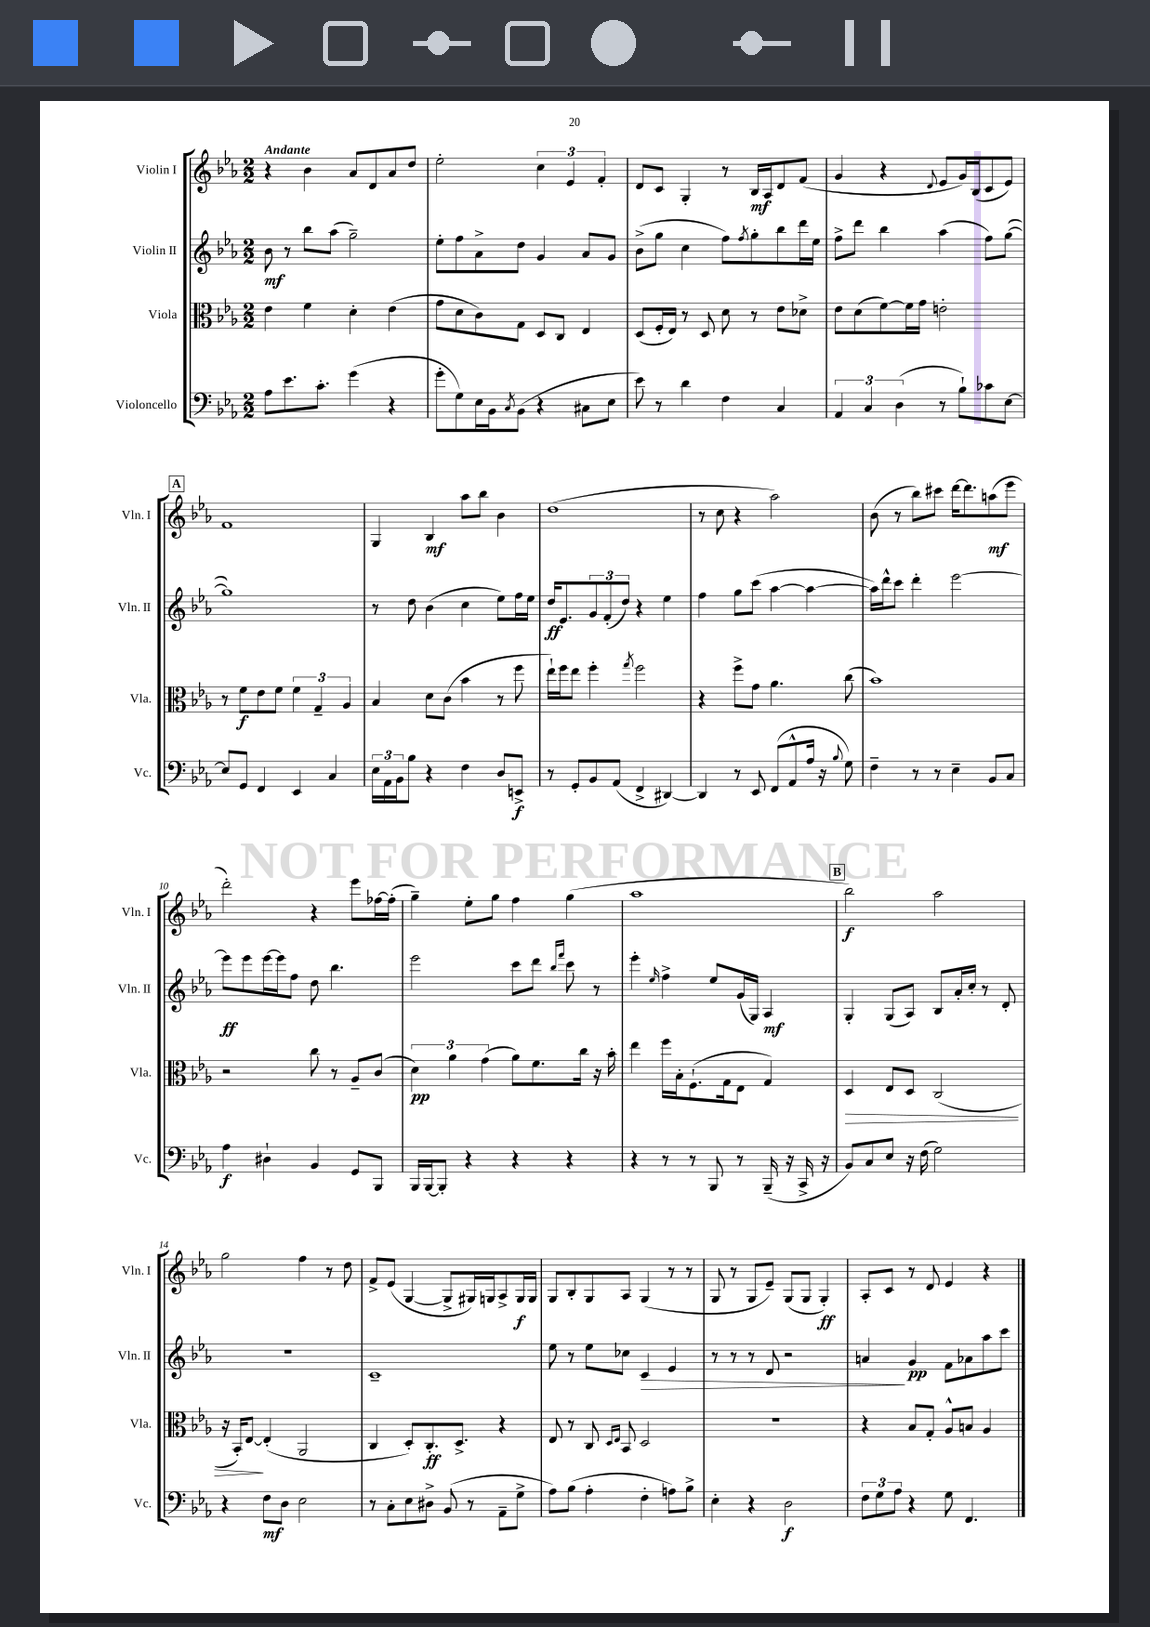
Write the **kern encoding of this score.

**kern	**kern	**kern	**kern
*staff4	*staff3	*staff2	*staff1
*clefF4	*clefC3	*clefG2	*clefG2
*k[b-e-a-]	*k[b-e-a-]	*k[b-e-a-]	*k[b-e-a-]
*M2/2	*M2/2	*M2/2	*M2/2
8A-	4e-	8b-	4r
8.e-	.	8r	.
.	4f	8bb-	4b-
8.c'	.	.	.
.	.	(8aa-	.
(4g	4d'	2gg~)	8a-
.	.	.	8d
4r	(4e-	.	8a-
.	.	.	8dd
=	=	=	=
8g'	8g	8ee-'	2ee-'
8G)	8d	8ff	.
16E-	8c)	8a-^	.
16BB-	.	.	.
8qC	.	.	.
(8BB-	8G	8dd	.
4r	8D	4g	6cc
.	8C	.	.
.	.	.	6e-
8C#	4E-	8a-	.
.	.	.	6f'
8E-	.	8g	.
=	=	=	=
8e-)	(8D	(8b-^	8d
8r	16F'	8gg	8c
.	16E-)	.	.
4d	8r	4cc	4G'
.	8D	.	.
4F	8d	8ff)	8r
.	.	8qff	.
.	8r	8gg'	16B-
.	.	.	16A-
4C	8e-	8bb-	8d
.	8d-^	16ddd	(8f
.	.	16ee-	.
=	=	=	=
6AA-	8e-	8ff^	4g
.	(8d	8ddd	.
6C	.	.	.
.	[8f)	4bb-	4r
(6D	.	.	.
.	16f]	.	.
.	16g	.	.
.	.	.	8qqd
8r	2e'	(4aa-	8e-
8B-`)	.	.	16g)
.	.	.	(16B-
8c-	.	8ff)	8c
[8E-	.	([8gg	8e-)
=	=	=	=
8E-]	8r	1gg])	1f
8GG	8f	.	.
4FF	8e-	.	.
.	8f	.	.
4EE-	6f	.	.
.	6G~	.	.
4C	.	.	.
.	6A-	.	.
=	=	=	=
24E-	4B-	8r	4G
24AA-	.	.	.
24BB-	.	.	.
8B-	.	8dd	.
4r	8d	(4b-	4B-
.	(8c	.	.
4F	4b-	4cc	8aa-
.	.	.	8bb-
8D	8r	8ee-)	4b-
8EE^	8ff	16ff	.
.	.	16ee-	.
=	=	=	=
8r	16ee-`)	16dd	(1dd
.	16ff	8.e-	.
8GG'	8ee-	.	.
8BB-	4ff'	12g	.
.	.	(12f'	.
(8AA-	.	.	.
.	.	12dd)	.
.	8qgg	.	.
4FF^	2ff	4r	.
[4DD#)	.	4ee-	.
=	=	=	=
4DD#]	4r	4ff	8r
.	.	.	8cc
8r	8ff^	8gg	4r
8EE-	8g	(8ccc	.
(8FF	4.a-	[4aa-	2aa-)
8AA-^^	.	.	.
16A-	.	4aa-_	.
16r	.	.	.
8qqB-	.	.	.
8G)	(8cc	.	.
=	=	=	=
4F~	1b-)	16aa-])	(8b-
.	.	16ddd^^	.
.	.	8ccc	8r
8r	.	4ddd'	8bb-)
8r	.	.	8ccc#
4E-~	.	[2eee-	[16ddd
.	.	.	8.ddd]
8BB-	.	.	(8aa
8C	.	.	8eee-
=	=	=	=
4A-	2r	8eee-]	2ddd')
.	.	8eee-	.
4D#`	.	[16eee-	.
.	.	16eee-]	.
.	.	8ff	.
4BB-	8cc	8dd	4r
.	8r	4.bb-	.
8GG	8A-~	.	8eee-
8BBB-	(8c	.	[16ff-
.	.	.	(16ff-']
=	=	=	=
16BBB-	6d)	2eee-	4gg~)
[16BBB-	.	.	.
8BBB-']	.	.	.
.	6a-	.	.
4r	.	.	8ee-'
.	(6g	.	.
.	.	.	8gg
4r	8a-)	8ccc	4ff
.	8.f	8ddd	.
.	.	16qqbb-	.
.	.	16qqfff	.
4r	.	8ccc	(4gg
.	16cc	.	.
.	16r	8r	.
.	16b-'	.	.
=	=	=	=
4r	4ee-	4eee-'	1aa-
.	.	16qqee-	.
8r	16ff	4ff^	.
.	16B-'	.	.
8r	(8.F`	.	.
8BBB-	.	8ee-	.
.	16G	.	.
8r	8E-	(16g	.
.	.	16G)	.
(16BBB-~	4G)	4A-	.
16r	.	.	.
16CC^	.	.	.
16r	.	.	.
=	=	=	=
8BB-)	4D	4G'	2bb-)
8C	.	.	.
8E-	8E-	(8G	.
16r	8D	8A-)	.
(16F	.	.	.
2G)	(2C	8B-	2aa-
.	.	16a-'	.
.	.	16cc'	.
.	.	8r	.
.	.	8d'	.
=	=	=	=
4r	16r	1r	2gg
.	16BB-')	.	.
.	[8E-	.	.
8F	(4E-']	.	.
8D	.	.	.
2E-	2AA-	.	4ff
.	.	.	8r
.	.	.	8dd
=	=	=	=
8r	4C	1c~	8f^
8C'	.	.	(8e-
8E-	8D')	.	[4G
8D#^	8.C'	.	.
(8BB-	.	.	8G^]
.	8.D^	.	.
8r	.	.	16G#)
.	.	.	16G
8AA-~	4r	.	8A-^
8G^	.	.	16G
.	.	.	16G
=	=	=	=
8A-)	8E-	8ee-	8G
(8B-	8r	8r	8B-'
4A-'	8C	8ee-	8G
.	16qqD	.	.
.	16qqE-	.	.
.	8BB-	8cc-	8A-
4F'	2D	4c	(4G
8A)	.	4e-	8r
8B-^	.	.	8r
=	=	=	=
4E-'	1r	8r	8G
.	.	8r	8r
4r	.	8r	8G
.	.	8d	8e-~)
2D	.	2r	(8G
.	.	.	8G
.	.	.	4G')
=	=	=	=
12F	4r	4a	8A-'
12G	.	.	.
.	.	.	8c
12A-	.	.	.
4r	8B-	4g	8r
.	8G'	.	8d
8G	8A-^^	8f	4e-
4.FF	8B	8a-	.
.	4A-	8aa-	4r
.	.	8ccc	.
==	==	==	==
*-	*-	*-	*-
